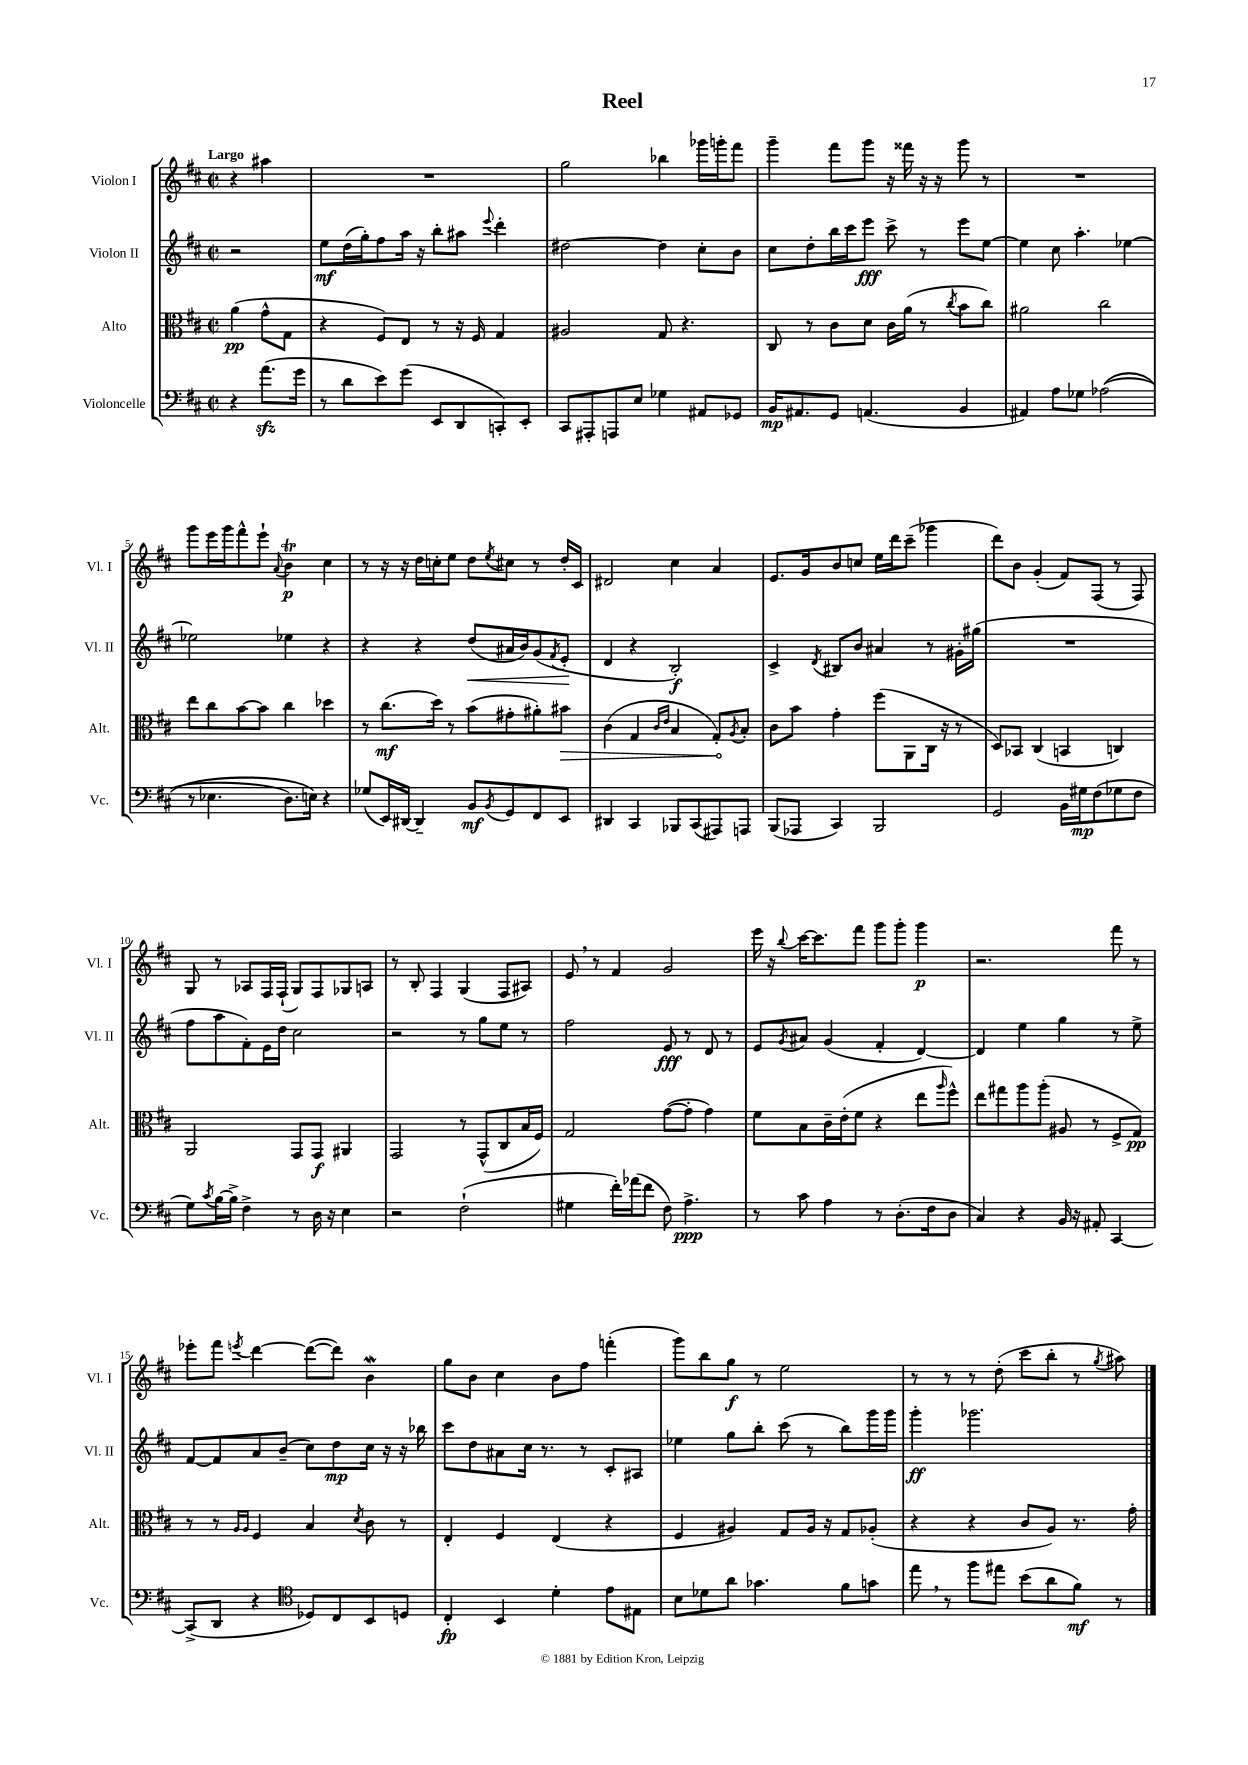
\header { title = "Reel" }
<<
\new StaffGroup <<
\new Staff = "s0" \with { instrumentName = "Violon I" shortInstrumentName = "Vl. I" } {
    \clef treble \key d \major \defaultTimeSignature \time 2/2 \partial 2 \tempo "Largo"
    r4 ais''4 |
    R1 |
    g''2 bes''4 ges'''16 g'''16-. fis'''8 |
    g'''4-- fis'''8 g'''8 r16 fisis'''16 r16 r16 g'''8 r8 |
    R1 |
    g'''8 e'''16 g'''16 fis'''8-^ e'''8-! \appoggiatura { a'8 } b'4\trill\p cis''4 |
    r8 r16 r16 d''16 c''16-. e''8 d''8 \acciaccatura { e''8 } cis''8 r8 d''16-. cis'16 |
    dis'2 cis''4 a'4 |
    e'8. g'16 b'8 c''8 e''16 d'''16 cis'''8--( ges'''4 |
    d'''8) b'8 g'4-.( fis'8) fis8( r8 fis8) |
    g8 r8 aes8 fis16 fis16-!( g8) fis8 ges8 a8 |
    r8 b8-. fis4 g4( fis8 ais8) |
    e'8 \breathe r8 fis'4 g'2 |
    e'''16 r16 \appoggiatura { b''8 } cis'''16~ cis'''8. fis'''8 g'''8 g'''8-. g'''4\p |
    r2. fis'''8 r8 |
    ees'''8-. fis'''8 \acciaccatura { e'''8 } d'''4~ d'''8~( d'''8) b'4\mordent |
    g''8 b'8 cis''4 b'8 fis''8 f'''4-.( |
    g'''8) b''8 g''8\f r8 e''2 |
    r8 r8 r8 d''8-.( cis'''8 b''8-. r8 \acciaccatura { g''8 } ais''8) \bar "|." |
}
\new Staff = "s1" \with { instrumentName = "Violon II" shortInstrumentName = "Vl. II" } {
    \clef treble \key d \major \defaultTimeSignature \time 2/2 \partial 2
    r2 |
    e''8\mf d''16( g''16-.) fis''8 a''16 r16 b''8-. ais''8 \appoggiatura { e'''8 } d'''4-. |
    dis''2~ dis''4 cis''8-. b'8 |
    cis''8 d''8-. b''16 cis'''16 e'''8\fff cis'''8-> r8 e'''8 e''8~ |
    e''4 cis''8 a''4.-. ees''4~ |
    ees''2 ees''4 r4 |
    r4 r4 d''8\<( ais'16 b'16) g'8( \acciaccatura { fis'8 } e'8-.\! |
    d'4 r4 b2-.\f) |
    cis'4-> \acciaccatura { d'8 } bis8 b'8 ais'4 r8 gis'16-. gis''16( |
    R1 |
    fis''8 a''8 fis'8-.) e'16 d''16 cis''2 |
    r2 r8 g''8 e''8 r8 |
    fis''2 e'8\fff r8 d'8 r8 |
    e'8 \acciaccatura { g'8 } ais'8 g'4( fis'4-. d'4~) |
    d'4 e''4 g''4 r8 e''8-> |
    fis'8~ fis'8 a'8 b'8--( cis''8) d''8\mp cis''16 r16 r16 bes''16 |
    cis'''8 d''8 ais'8 cis''16 r8. r8 cis'8-. ais8 |
    ees''4 g''8 b''8-. cis'''8( r8 b''8) g'''16 g'''16 |
    g'''4-.\ff ges'''2. \bar "|." |
}
\new Staff = "s2" \with { instrumentName = "Alto" shortInstrumentName = "Alt." } {
    \clef alto \key d \major \defaultTimeSignature \time 2/2 \partial 2
    a'4\pp( g'8-^ g8 |
    r4 fis8) e8 r8 r16 fis16 g4 |
    ais2 g8 r4. |
    cis8 r8 cis'8 d'8 cis'16 a'16( r8 \acciaccatura { cis''8 } b'8 cis''8) |
    ais'2 cis''2 |
    e''8 cis''8 b'8~ b'8 cis''4 des''4 |
    r8 cis''8.\mf( d''16) r8 b'8( gis'8-. ais'8-.) \once \override Hairpin.circled-tip = ##t bis'8\> |
    cis'4( g4 \grace { cis'16 e'16 } b4 g8-.\!) \acciaccatura { a8 } b8-. |
    cis'8 b'8 g'4-. fis''8( a,8 cis16 r16 r8 |
    d8) bes,8 cis4( b,4 c4) |
    a,2 g,8 g,8\f ais,4 |
    g,2 r8 g,8-^( cis8 b16 fis16) |
    g2 g'8~( g'8-. g'4) |
    fis'8 b8 cis'16-- e'16-.( fis'8 r4 e''8 \grace { a''16 } fis''8-^) |
    e''8 gis''8 a''8 a''8-.( ais8 r8 fis8-> g8\pp) |
    r8 r8 \grace { a16 a16 } fis4 b4 \acciaccatura { d'8 } cis'8 r8 |
    e4-. fis4 e4( r4 |
    fis4 ais4) g8 ais16 r16 g8 aes8-.( |
    r4 r4 cis'8 a8) r8. g'16-. \bar "|." |
}
\new Staff = "s3" \with { instrumentName = "Violoncelle" shortInstrumentName = "Vc." } {
    \clef bass \key d \major \defaultTimeSignature \time 2/2 \partial 2
    r4 a'8.\sfz( g'16 |
    r8 d'8 e'8) g'8( e,8 d,8 c,8-.) e,8-. |
    cis,8 ais,,8-. a,,8 e8 ges4 ais,8 ges,8 |
    b,16\mp ais,8. g,8 a,4.( b,4 |
    ais,4) a8 ges8 aes2(\( |
    r8 ees4. d8.) e16\) r4 |
    ges8( e,16) dis,16~ dis,4-- b,8\mf \acciaccatura { b,8 } g,8 fis,8 e,8 |
    dis,4 cis,4 bes,,8 cis,8( ais,,8) a,,8 |
    b,,8( aes,,8 cis,4) b,,2 |
    g,2 b,16 gis16\mp fis8( ges8 fis8 |
    g8) \acciaccatura { cis'8 } b16~ b16-> fis4-> r8 d16 r16 e4 |
    r2 fis2-!( |
    gis4 fis'16-.) aes'16( fis'8 fis8) a4.->\ppp |
    r8 cis'8 a4 r8 d8.-.( fis16 d8 |
    cis4) r4 b,16 r16 ais,8-. cis,4~ |
    cis,8->( d,8 r4 \clef tenor des8) cis8 b,8 d8 |
    cis4-.\fp b,4 d'4-. e'8 eis8 |
    b8 des'8 a'8 ges'4. fis'8 g'8 |
    e''8 \breathe r8 fis''8 eis''8 b'8( a'8 fis'8\mf) r8 \bar "|." |
}
>>
>>
